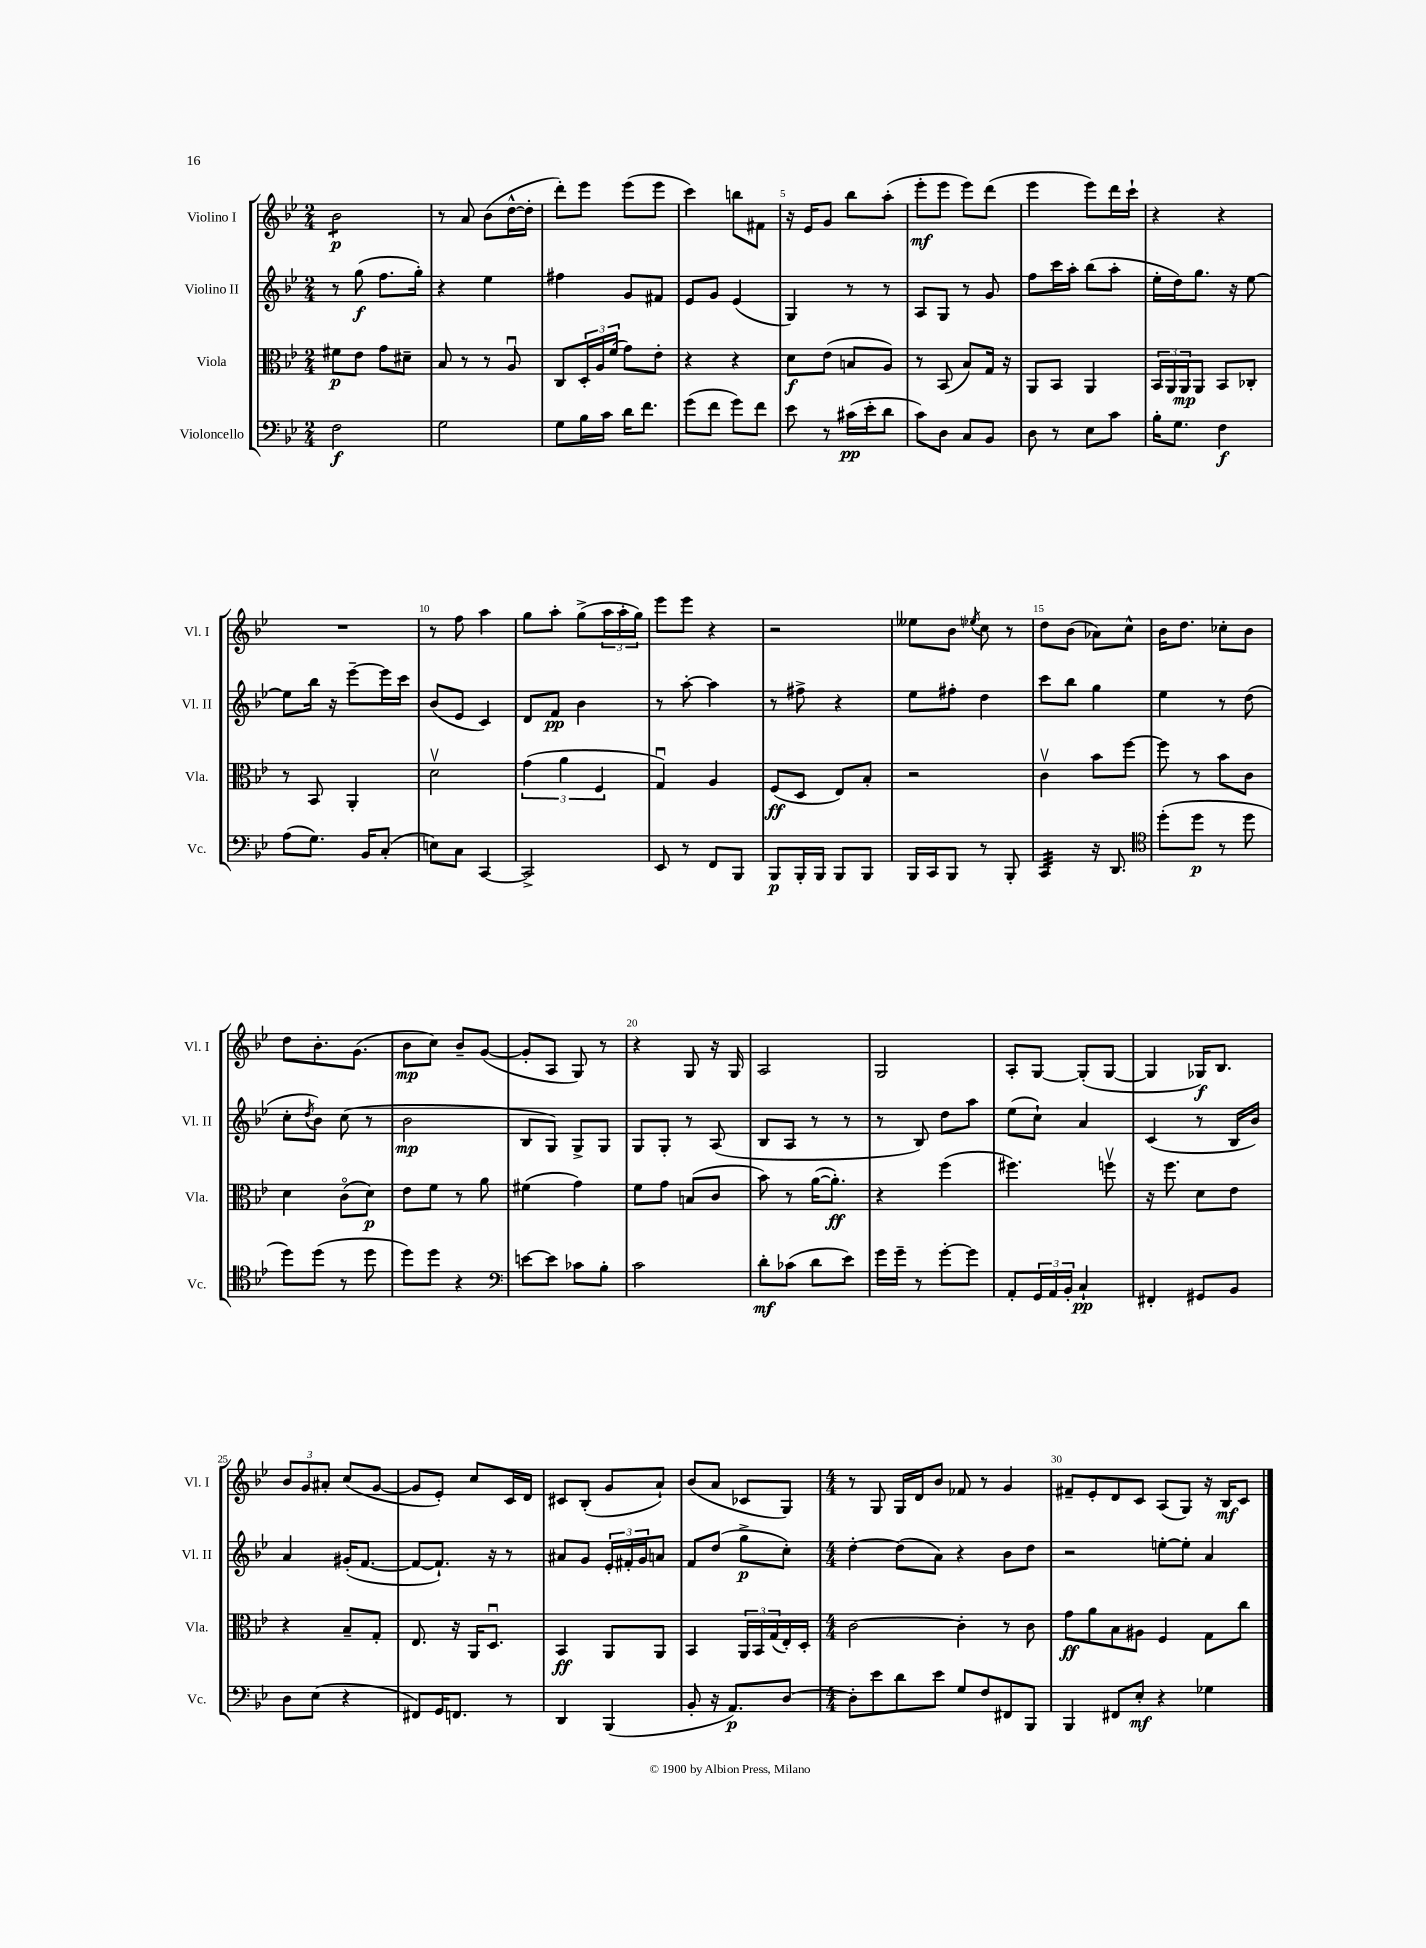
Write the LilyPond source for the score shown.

<<
\new StaffGroup <<
\new Staff = "s0" \with { instrumentName = "Violino I" shortInstrumentName = "Vl. I" } {
    \clef treble \key bes \major \numericTimeSignature \time 2/4
    bes'2:8\p |
    r8 a'8 bes'8( d''16~-^ d''16-. |
    d'''8-.) ees'''8 ees'''8( ees'''8 |
    c'''4) b''8 fis'8 |
    r16 ees'16 g'8 bes''8 a''8-.( |
    ees'''8-.\mf ees'''8 ees'''8) d'''8( |
    ees'''4 ees'''8) d'''16 c'''16-! |
    r4 r4 |
    R2 |
    r8 f''8 a''4 |
    g''8 a''8-. g''8->( \tuplet 3/2 { a''16 a''16-. g''16) } |
    ees'''8 ees'''8 r4 |
    r2 |
    eeses''8 bes'8 \acciaccatura { ees''8 } c''8 r8 |
    d''8 bes'8( aes'8) c''8-^ |
    bes'16 d''8. ces''8-. bes'8 |
    d''8 bes'8.-. g'8.( |
    bes'8\mp c''8) bes'8-- g'8~( |
    g'8-. a8 g8) r8 |
    r4 g8 r16 g16 |
    a2 |
    g2 |
    a8-. g8~ g8-.( g8~ |
    g4 ges16\f) bes8. |
    \tuplet 3/2 { bes'8 g'8 ais'8-. } c''8( g'8~ |
    g'8 ees'8-.) c''8 c'16 d'16 |
    cis'8 bes8-.( g'8 a'8-!) |
    bes'8( a'8 ces'8 g8) |
    \numericTimeSignature \time 4/4 r8 g8 g16 d'16 bes'8 fes'8 r8 g'4 |
    fis'8-- ees'8-. d'8 c'8 a8( g8) r16 bes16\mf c'8 \bar "|." |
}
\new Staff = "s1" \with { instrumentName = "Violino II" shortInstrumentName = "Vl. II" } {
    \clef treble \key bes \major \numericTimeSignature \time 2/4
    r8 g''8\f( f''8. g''16-.) |
    r4 ees''4 |
    fis''4 g'8 fis'8 |
    ees'8 g'8 ees'4( |
    g4) r8 r8 |
    a8 g8 r8 g'8 |
    f''8 c'''16 a''16-. bes''8( a''8-. |
    ees''16-. d''16) g''8. r16 ees''8~ |
    ees''8 bes''16 r16 ees'''8~-- ees'''16 c'''16 |
    bes'8( ees'8 c'4) |
    d'8 f'8\pp bes'4 |
    r8 a''8~-. a''4 |
    r8 fis''8-> r4 |
    ees''8 fis''8-. d''4 |
    c'''8 bes''8 g''4 |
    ees''4 r8 d''8( |
    c''8-. \acciaccatura { d''8 } bes'8) c''8( r8 |
    bes'2\mp |
    bes8 g8) g8-> g8 |
    g8 g8-. r8 a8( |
    bes8 a8 r8 r8 |
    r8 bes8) d''8 a''8 |
    ees''8( c''8-!) a'4 |
    c'4( r8 bes16 bes'16) |
    a'4 gis'16-.( f'8.~ |
    f'8~ f'8.-!) r16 r8 |
    ais'8 g'8 \tuplet 3/2 { ees'16-. fis'16-. g'16 } a'8 |
    f'8 d''8( g''8->\p c''8-.) |
    \numericTimeSignature \time 4/4 d''4~-. d''8( a'8) r4 bes'8 d''8 |
    r2 e''8~-. e''8-. a'4 \bar "|." |
}
\new Staff = "s2" \with { instrumentName = "Viola" shortInstrumentName = "Vla." } {
    \clef alto \key bes \major \numericTimeSignature \time 2/4
    fis'8\p ees'8 g'8 dis'8-- |
    bes8 r8 r8 a8\downbow |
    c8 \tuplet 3/2 { d16-. a16 f'16( } g'8) ees'8-. |
    r4 r4 |
    d'8\f ees'8( b8 a8) |
    r8 bes,8( bes8) g16 r16 |
    a,8 bes,8 a,4 |
    \tuplet 3/2 { bes,16 a,16 a,16\mp } a,8 bes,8 ces8-. |
    r8 bes,8 a,4-. |
    d'2\upbow |
    \tuplet 3/2 { g'4( a'4 f4 } |
    g4\downbow) a4 |
    f8\ff( d8 ees8) bes8-. |
    r2 |
    c'4\upbow bes'8 f''8~ |
    f''8 r8 bes'8 c'8 |
    d'4 c'8\flageolet( d'8\p) |
    ees'8 f'8 r8 a'8 |
    fis'4( g'4) |
    f'8 g'8 b8( c'8 |
    bes'8) r8 a'16~( a'8.-.\ff) |
    r4 f''4( |
    fis''4.) f''8\upbow |
    r16 f''8. d'8 ees'8 |
    r4 bes8-- g8-. |
    ees8. r16 a,16 d8.\downbow |
    bes,4\ff a,8 a,8 |
    bes,4 \tuplet 3/2 { a,16 bes,16 g16( } ees16-.) d16-. |
    \numericTimeSignature \time 4/4 c'2~ c'4-. r8 c'8 |
    g'8\ff a'8 bes8 ais8 f4 g8 c''8 \bar "|." |
}
\new Staff = "s3" \with { instrumentName = "Violoncello" shortInstrumentName = "Vc." } {
    \clef bass \key bes \major \numericTimeSignature \time 2/4
    f2\f |
    g2 |
    g8 bes16 c'16 d'16 f'8. |
    g'8( f'8 g'8) f'8 |
    ees'8 r8 cis'16\pp( ees'16-. d'8 |
    c'8) d8 c8 bes,8 |
    d8 r8 ees8 c'8 |
    bes16-. g8. f4\f |
    a8( g8.) bes,16 c8-.( |
    e8) c8 c,4~ |
    c,2-> |
    ees,8 r8 f,8 bes,,8 |
    bes,,8\p bes,,16-. bes,,16 bes,,8 bes,,8 |
    bes,,16 c,16 bes,,8 r8 bes,,8-. |
    c,4:32 r16 d,8. |
    \clef tenor d''8-.( d''8\p r8 d''8 |
    d''8) d''8( r8 d''8 |
    d''8) d''8 r4 |
    \clef bass e'8~ e'8 ces'8 bes8-. |
    c'2 |
    d'8-.\mf ces'8( d'8 ees'8) |
    g'16 g'16-- r8 g'8~-. g'8 |
    a,8-. \tuplet 3/2 { g,16 a,16 bes,16-. } c4-!\pp |
    fis,4-. gis,8 bes,8 |
    d8 ees8( r4 |
    fis,8) g,16 f,8. r8 |
    d,4 bes,,4( |
    bes,8-. r16 a,8.\p) d8~ |
    \numericTimeSignature \time 4/4 d8-. ees'8 d'8 ees'8 g8 f8 fis,8 bes,,8 |
    bes,,4 fis,8 ees8-.\mf r4 ges4 \bar "|." |
}
>>
>>
\layout { \context { \Score \override BarNumber.break-visibility = ##(#f #t #t) barNumberVisibility = #(every-nth-bar-number-visible 5) } }
